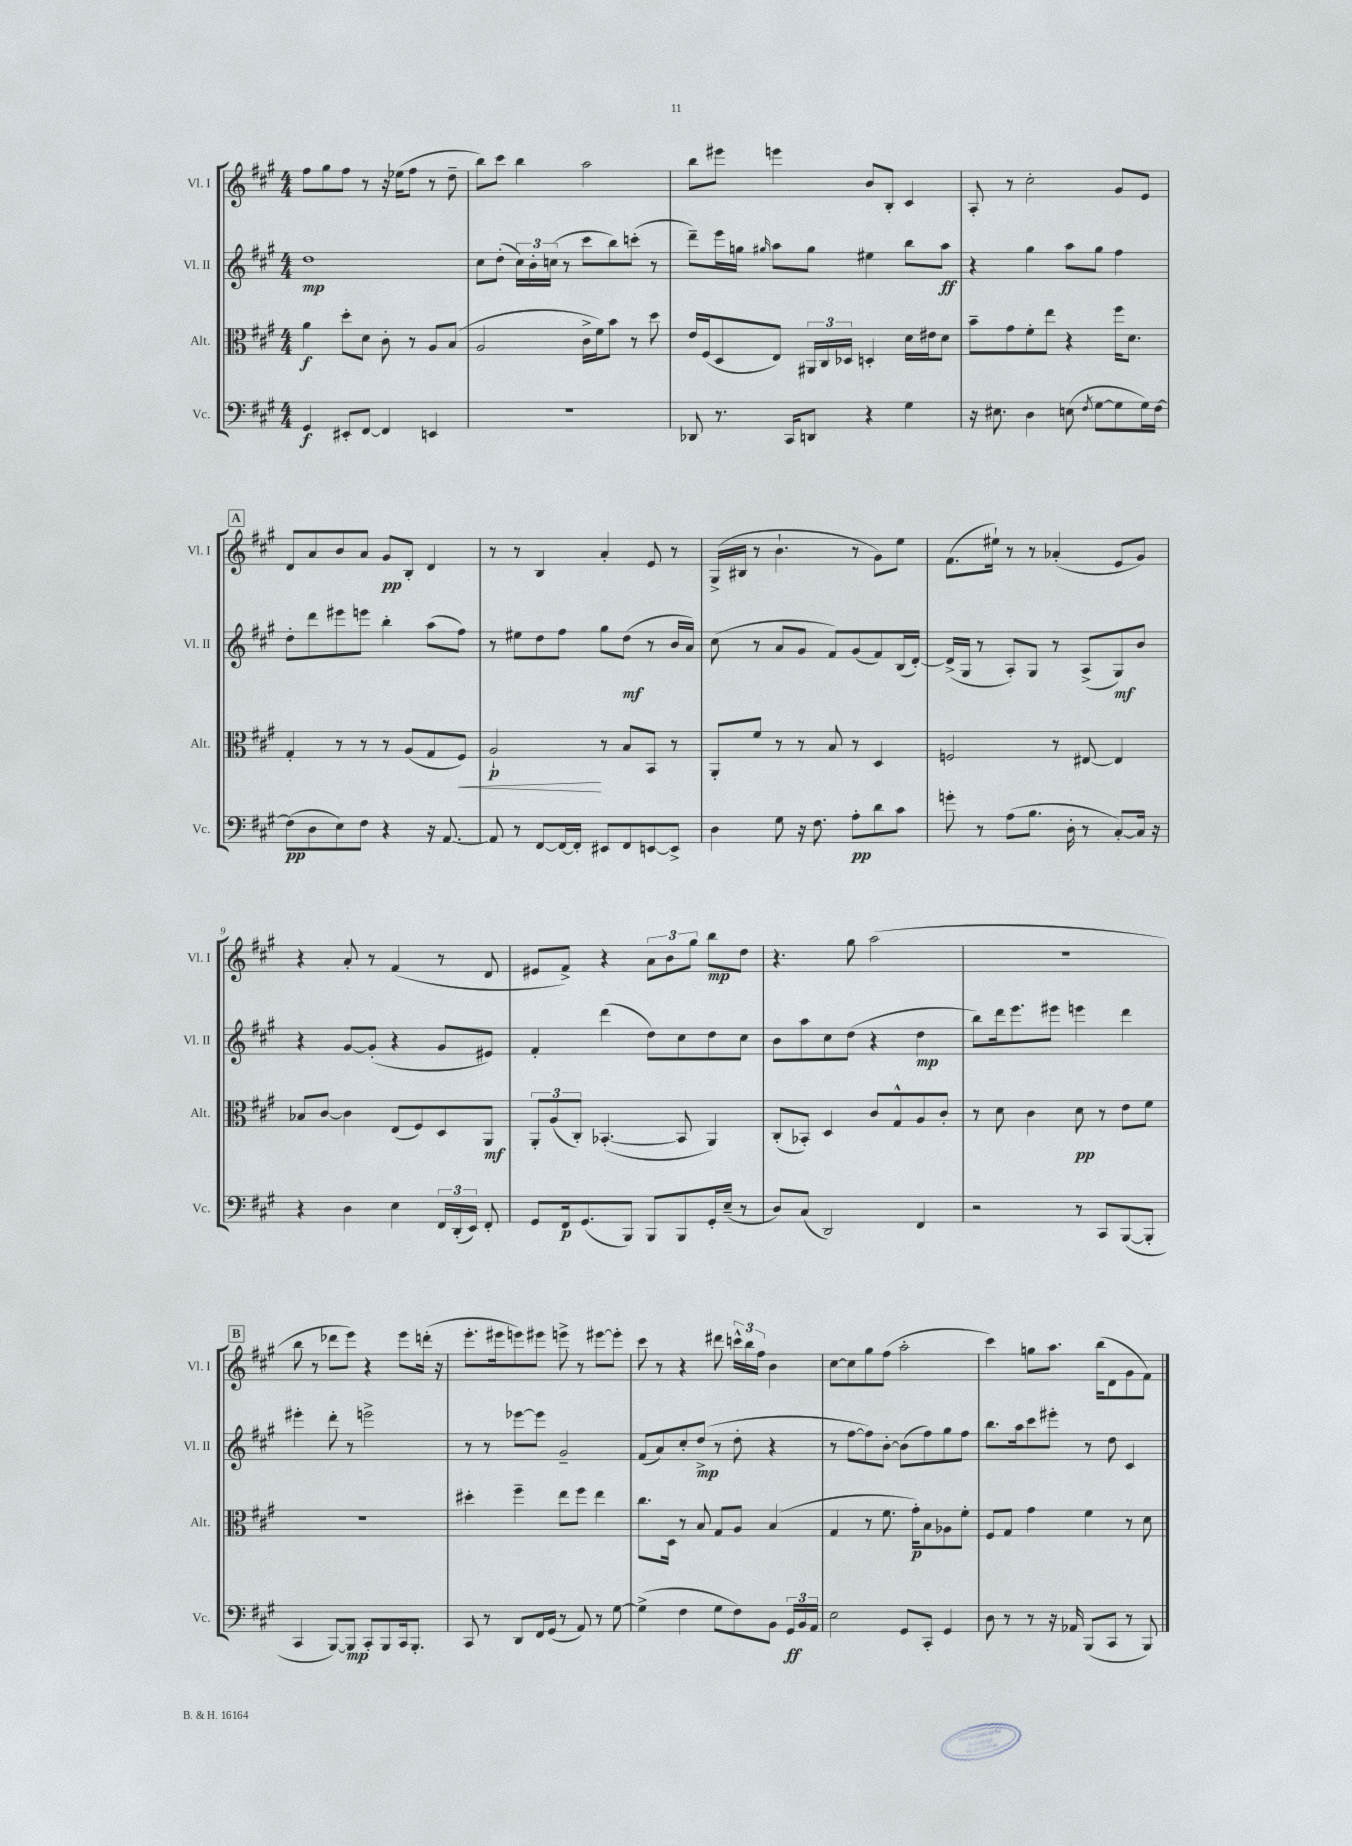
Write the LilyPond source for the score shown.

<<
\new StaffGroup <<
\new Staff = "s0" \with { instrumentName = "Vl. I" shortInstrumentName = "Vl. I" } {
    \clef treble \key a \major \numericTimeSignature \time 4/4
    \autoBeamOff fis''8[ gis''8 fis''8] r8 r16 ees''16[( fis''8] r8 d''8-- |
    b''8[) cis'''8] b''4 a''2 |
    b''8[ eis'''8] e'''4 b'8[ b8]-. cis'4 |
    a8-. r8 cis''2-. gis'8[ e'8] |
    \mark \markup { \box "A" } d'8[ a'8 b'8 a'8] gis'8[\pp b8]-. d'4 |
    r8 r8 b4 a'4-. e'8 r8 |
    gis16[->( bis16] r8 b'4.-! r8 gis'8[) e''8] |
    fis'8.[( eis''16]-!) r8 r8 aes'4-.( e'8[ gis'8]) |
    r4 a'8-. r8 fis'4( r8 d'8 |
    eis'8[ fis'8]->) r4 \tuplet 3/2 { a'8[ b'8 gis''8] } b''8[\mp d''8] |
    r4. gis''8 a''2( |
    R1 |
    \mark \markup { \box "B" } b''8 r8 des'''8[ e'''8]) r4 e'''8[ d'''16]-.( r16 |
    e'''8.[-. eis'''16 e'''8) eis'''8] e'''8-> r8 eis'''8[~ eis'''8]-. |
    cis'''8 r8 r4 dis'''8 \tuplet 3/2 { c'''16[-^ b''16 fis''16] } b'4 |
    cis''8[~ cis''8 gis''8 fis''8]( a''2-. |
    cis'''4) g''8[ a''8.] b''16[( d'8 gis'8 fis'8]) \bar "|." |
}
\new Staff = "s1" \with { instrumentName = "Vl. II" shortInstrumentName = "Vl. II" } {
    \clef treble \key a \major \numericTimeSignature \time 4/4
    \autoBeamOff d''1\mp |
    cis''8[ d''8]-.( \tuplet 3/2 { cis''16[) b'16-. c''16]( } r8 cis'''8[ b''8) c'''8]-.( r8 |
    d'''8[--) e'''16 g''16] \grace { gis''16 } a''8[ gis''8] eis''4 b''8[ a''8]\ff |
    r4 gis''4 a''8[ gis''8] fis''4 |
    \mark \markup { \box "A" } d''8[-. d'''8 eis'''8 e'''8] b''4-. a''8[( fis''8]) |
    r8 eis''8[ d''8 fis''8] gis''8[ d''8]\mf( r8 b'16[ a'16]) |
    cis''8( r8 a'8[ gis'8] fis'8[) gis'8( fis'8) b16( d'16]~-.) |
    d'16[->( gis16] r8 a8[-.) gis8] r8 a8[->( gis8\mf) b'8] |
    r4 gis'8[~ gis'8]-.( r4 gis'8[ eis'8]) |
    fis'4-. d'''4( d''8[) cis''8 d''8 cis''8] |
    b'8[ a''8 cis''8 d''8]( r4 d''4\mp |
    b''8[) d'''16 e'''8. eis'''8] e'''4 d'''4 |
    \mark \markup { \box "B" } eis'''4-. d'''8-. r8 e'''2-> |
    r8 r8 ees'''8[~ ees'''8] gis'2-- |
    fis'8[( a'8) cis''8-. d''8]->\mp( r8 d''8-. r4 |
    r8 fis''8[~ fis''8) b'8]~-. b'8[( fis''8) gis''8 fis''8] |
    b''8.[ a''16 cis'''8 eis'''8]-. r8 d''8 cis'4 \bar "|." |
}
\new Staff = "s2" \with { instrumentName = "Alt." shortInstrumentName = "Alt." } {
    \clef alto \key a \major \numericTimeSignature \time 4/4
    \autoBeamOff a'4\f d''8[-. d'8] cis'8-. r8 a8[ b8]( |
    a2 cis'16[-> fis'16) b'8] r8 d''8 |
    e'16[ fis16( d8 e8]) \tuplet 3/2 { ais,16[ cis16 des16] } d4-. d'16[ eis'16 d'8] |
    b'8[-- gis'8 fis'8-. e''8] r4 fis''16[ d'8.] |
    \mark \markup { \box "A" } gis4-. r8 r8 r8 a8[( gis8 fis8]\<) |
    a2-!\p\! r8 b8[ b,8] r8 |
    a,8[-. fis'8] r8 r8 b8 r8 d4 |
    f2 r8 eis8~ eis4 |
    bes8[ cis'8]~ cis'4 e8[( fis8) d8 a,8]\mf |
    \tuplet 3/2 { a,8[-. a8( cis8]-.) } bes,4.~-.( bes,8 a,4) |
    cis8[-.( bes,8]-.) d4 cis'8[ gis8-^ a8 cis'8]-. |
    r8 d'8 cis'4 d'8\pp r8 e'8[ fis'8] |
    \mark \markup { \box "B" } R1 |
    dis''4-. fis''4-- e''8[ fis''8] e''4 |
    cis''8.[ d16] r8 b8 gis8[ a8] b4( |
    gis4 r8 fis'8. gis'16[-.\p) b8 aes8 fis'8]-. |
    fis8[ gis8] gis'4 fis'4 r8 d'8 \bar "|." |
}
\new Staff = "s3" \with { instrumentName = "Vc." shortInstrumentName = "Vc." } {
    \clef bass \key a \major \numericTimeSignature \time 4/4
    \autoBeamOff gis,4\f eis,8[-. fis,8]~ fis,4 e,4 |
    R1 |
    des,8 r8. cis,16[ d,8] r4 gis4 |
    r16 eis8. d4 e8( \acciaccatura { fis8 } gis8[~ gis8 gis16) fis16]~ |
    \mark \markup { \box "A" } fis8[\pp( d8 e8) fis8] r4 r16 a,8.~ |
    a,8 r8 fis,8[~ fis,16~ fis,16]-. eis,8[ fis,8 e,8~ e,8]-> |
    d4 gis8 r16 fis8. a8[-.\pp d'8 cis'8] |
    g'8-. r8 a8[( b8.] d16-. r8 cis8[~-.) cis16] r16 |
    r4 d4 e4 \tuplet 3/2 { fis,16[ d,16-.( e,16]) } fis,8-. |
    gis,8[ fis,16\p gis,8.( b,,8]) b,,8[ b,,8 gis,16-. e16]--( r8 |
    d8[) cis8]( d,2) fis,4 |
    r2 r8 cis,8[ b,,8~( b,,8]-. |
    \mark \markup { \box "B" } cis,4 b,,8[~) b,,8]\mp cis,8[-. b,,8 cis,16 b,,8.]-. |
    cis,8 r8 d,8[ fis,16 gis,16]( r8 a,8) r8 gis8~ |
    gis4->( fis4 gis8[ fis8) b,8] \tuplet 3/2 { gis,16[\ff b,16 a,16] } |
    e2 gis,8[ cis,8]-. gis,4 |
    d8 r8 r8 r16 aes,16 b,,8[( cis,8] r8 b,,8) \bar "|." |
}
>>
>>
